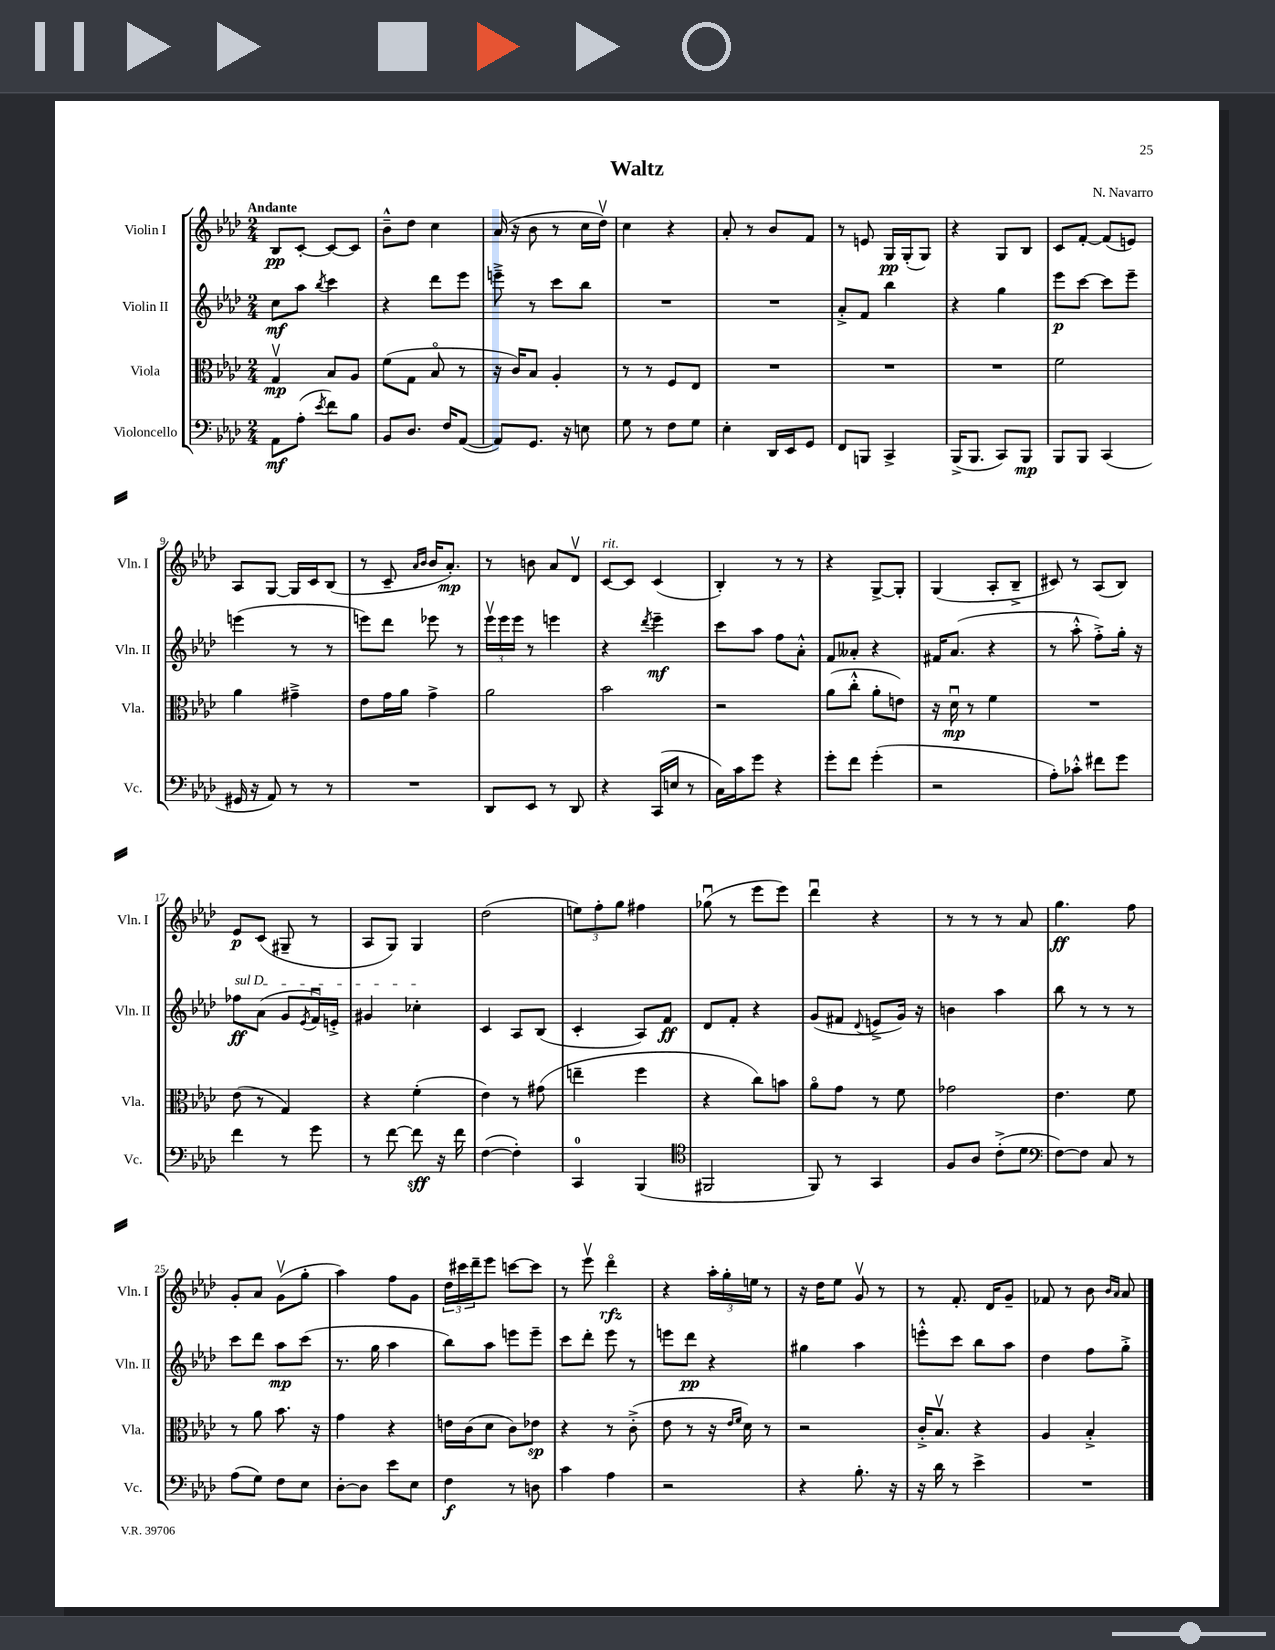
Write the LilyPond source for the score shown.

\header { title = "Waltz" composer = "N. Navarro" }
<<
\new StaffGroup <<
\new Staff = "s0" \with { instrumentName = "Violin I" shortInstrumentName = "Vln. I" } {
    \clef treble \key aes \major \numericTimeSignature \time 2/4 \tempo "Andante"
    bes8\pp c'8~-. c'8~ c'8 |
    bes'8---^ des''8 c''4 |
    aes'16( r16 bes'8 r8 c''16 des''16\upbow) |
    c''4 r4 |
    aes'8-. r8 bes'8 f'8 |
    r8 e'8 g16\pp g16-.( g8) |
    r4 g8 bes8 |
    c'8 f'8~-. f'8( e'8) |
    aes8 g8~ g16 c'16 bes8( |
    r8 c'8-- \grace { aes'16 bes'16 } bes'16 aes'8.-.\mp) |
    r8 b'8 aes'8 des'8\upbow |
    c'8~^\markup { \italic "rit." } c'8 c'4( |
    bes4-.) r8 r8 |
    r4 g8~-> g8-. |
    g4( aes8-. bes8---> |
    cis'8) r8 aes8( bes8) |
    ees'8\p c'8( gis8-- r8 |
    aes8 g8) g4 |
    des''2( |
    \tuplet 3/2 { e''8) f''8-. g''8 } fis''4 |
    ges''8\downbow( r8 ees'''8 ees'''8) |
    des'''4\downbow r4 |
    r8 r8 r8 aes'8 |
    g''4.\ff f''8 |
    g'8-. aes'8 g'8\upbow( g''8-. |
    aes''4) f''8 g'8 |
    \tuplet 3/2 { des''16 cis'''16 des'''16-- } ees'''8 c'''8~ c'''8 |
    r8 ees'''8\upbow des'''4\flageolet\rfz |
    r4 \tuplet 3/2 { aes''16-. g''16-. e''16 } r8 |
    r16 des''16 ees''8 g'8\upbow r8 |
    r8 f'8.-. des'16 g'8-- |
    fes'8 r8 bes'8 \grace { bes'16 aes'16 } aes'8 \bar "|." |
}
\new Staff = "s1" \with { instrumentName = "Violin II" shortInstrumentName = "Vln. II" } {
    \clef treble \key aes \major \numericTimeSignature \time 2/4
    c''8\mf aes''8 \acciaccatura { bes''8 } c'''4 |
    r4 des'''8 ees'''8 |
    e'''8---> r8 c'''8 bes''8 |
    R2 |
    R2 |
    aes'8-.-> f'8 bes''4 |
    r4 g''4 |
    ees'''8\p c'''8~ c'''8 ees'''8-- |
    e'''4( r8 r8 |
    e'''8) des'''8 ees'''8 r8 |
    \tuplet 3/2 { ees'''16\upbow ees'''16 ees'''16 } r8 e'''4 |
    r4 \acciaccatura { des'''8 } ees'''4--\mf |
    c'''8 aes''8 f''8 aes'8-.-^ |
    f'8 aeses'8-. r4 |
    fis'16 aes'8.( r4 |
    r8 aes''8-.-^ f''8-.->) g''16-. r16 |
    \once \override TextSpanner.bound-details.left.text = \markup { \italic "sul D" } fes''8\ff\startTextSpan aes'8( g'8 \acciaccatura { ees'8 } f'16\downbow) e'16-.-> |
    gis'4 ces''4-.\stopTextSpan |
    c'4 aes8 bes8( |
    c'4-. aes8) f'8\ff |
    des'8 f'8-. r4 |
    g'8( fis'8 \appoggiatura { des'8 } e'8-> g'16) r16 |
    b'4 aes''4 |
    bes''8 r8 r8 r8 |
    c'''8 des'''8 aes''8\mp c'''8( |
    r8. g''16 aes''4 |
    bes''8) aes''8 e'''8 e'''8-- |
    c'''8 des'''8-. ees'''8 r8 |
    e'''8 des'''8\pp r4 |
    gis''4 aes''4 |
    e'''8-.-^ c'''8 bes''8 aes''8 |
    des''4 f''8 g''8-.-> \bar "|." |
}
\new Staff = "s2" \with { instrumentName = "Viola" shortInstrumentName = "Vla." } {
    \clef alto \key aes \major \numericTimeSignature \time 2/4
    g4\upbow\mp bes8 aes8 |
    f'8( g8 bes8\flageolet r8 |
    r16 c'16) bes8 aes4-. |
    r8 r8 f8 ees8 |
    R2 |
    R2 |
    R2 |
    f'2 |
    aes'4 gis'4---> |
    ees'8 g'16 aes'16 g'4-> |
    aes'2 |
    bes'2 |
    r2 |
    aes'8( c''8-.-^ aes'8-. e'8) |
    r16 des'16\downbow\mp r8 f'4 |
    R2 |
    ees'8( r8 g4) |
    r4 f'4-.( |
    ees'4) r8 gis'8( |
    e''4-- f''4 |
    r4 c''8) b'8 |
    aes'8\flageolet g'8 r8 f'8 |
    ges'2 |
    ees'4. f'8 |
    r8 aes'8 bes'8. r16 |
    g'4 r4 |
    e'16 c'16( des'8 c'8) ees'8\sp |
    r4 r8 c'8-.->( |
    ees'8 r8 r16 \grace { ees'16 f'16 } des'16) r8 |
    r2 |
    c'16-.-> bes8.\upbow r4 |
    aes4 bes4-.-> \bar "|." |
}
\new Staff = "s3" \with { instrumentName = "Violoncello" shortInstrumentName = "Vc." } {
    \clef bass \key aes \major \numericTimeSignature \time 2/4
    aes,8\mf aes8-.( \acciaccatura { ees'8 } f'8) bes8 |
    bes,8 des8. f16 aes,8~( |
    aes,8) g,8. r16 e8 |
    g8 r8 f8 g8 |
    ees4-. des,16 ees,16 g,8 |
    f,8 b,,8 c,4-> |
    bes,,16->( bes,,8. c,8) bes,,8\mp |
    bes,,8 bes,,8 c,4( |
    gis,16 r16 aes,8) r8 r8 |
    R2 |
    des,8 ees,8 r8 des,8 |
    r4 c,16( e16 r8 |
    c16) c'16 g'8 r4 |
    g'8-. f'8 g'4-.( |
    r2 |
    aes8-.) ces'8-.-^ fis'8 g'8 |
    f'4 r8 g'8 |
    r8 f'8~ f'8\sff r16 f'16 |
    f4~( f4-.) |
    c,4-0 bes,,4( |
    \clef tenor fis,2 |
    f,8) r8 g,4 |
    f8 aes8 c'8-.->( des'8 |
    \clef bass f8~) f8 c8 r8 |
    aes8( g8) f8 ees8 |
    des8~-. des8 ees'8 ees8 |
    f4\f r8 d8 |
    c'4 aes4 |
    r2 |
    r4 bes8.-. r16 |
    r16 des'16 r8 ees'4-> |
    R2 \bar "|." |
}
>>
>>
